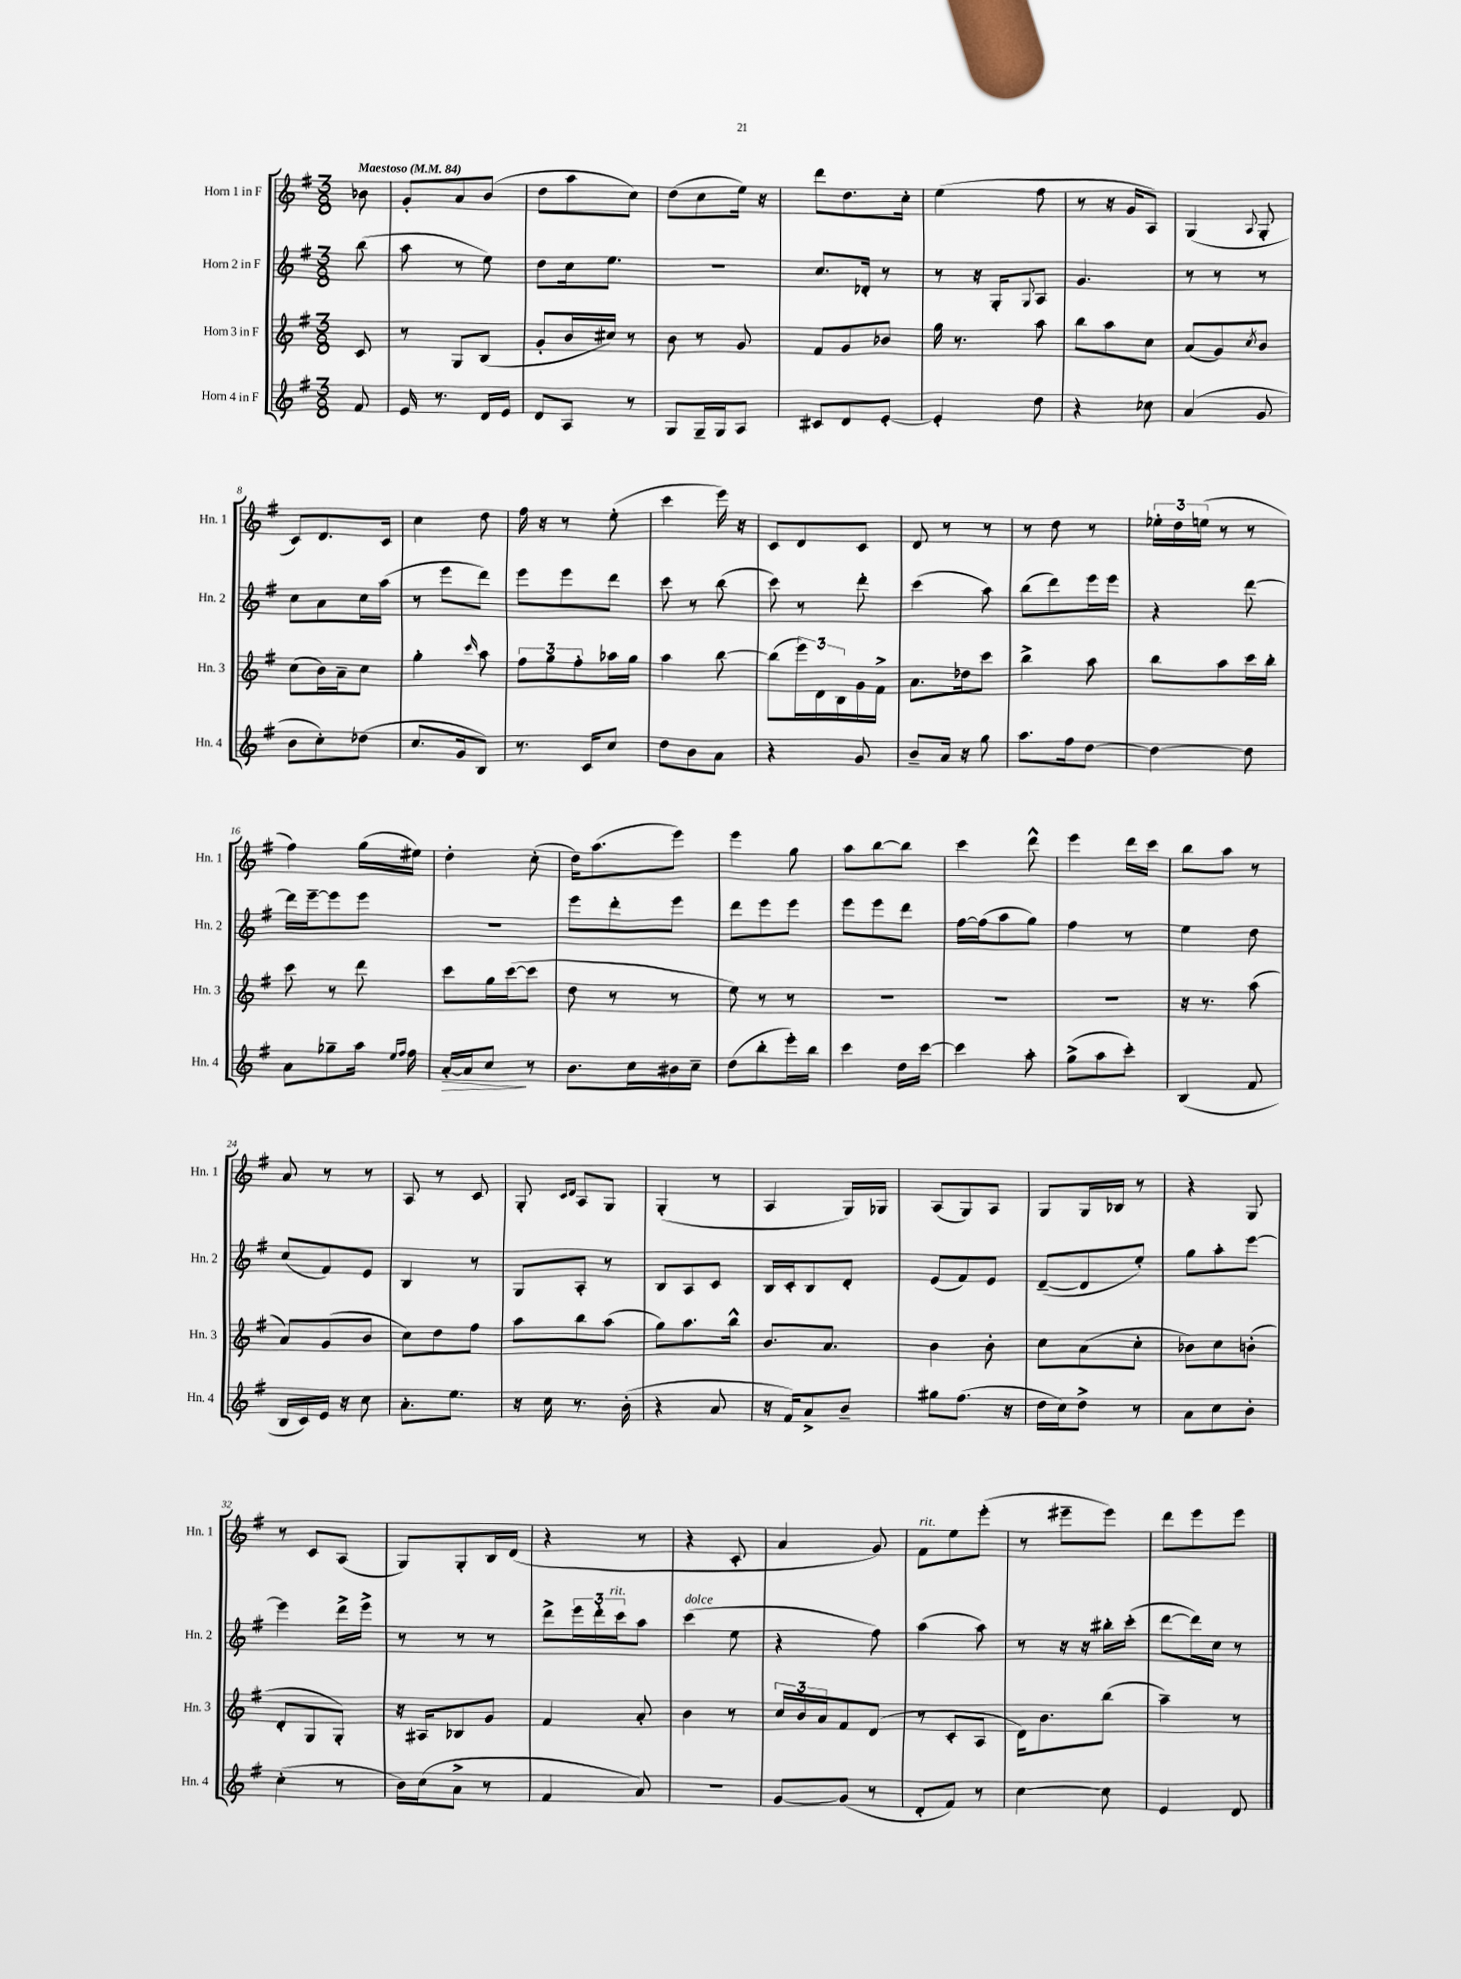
<<
\new StaffGroup <<
\new Staff = "s0" \with { instrumentName = "Horn 1 in F" shortInstrumentName = "Hn. 1" } {
    \clef treble \key g \major \numericTimeSignature \time 3/8 \partial 8 \tempo "Maestoso" 4 = 84
    bes'8 |
    g'8-. a'8 b'8( |
    d''8 a''8 c''8) |
    d''8( c''8 e''16) r16 |
    d'''8 d''8. c''16-. |
    e''4( fis''8 |
    r8 r16 g'16 a8) |
    g4( \appoggiatura { a8 } g8-. |
    c'8) d'8. c'16 |
    c''4 d''8 |
    fis''16 r16 r8 e''8-.( |
    c'''4 e'''16) r16 |
    c'8 d'8 c'8 |
    d'8 r8 r8 |
    r8 d''8 r8 |
    \tuplet 3/2 { ees''16-. d''16 e''16( } r8 r8 |
    fis''4) g''16( eis''16) |
    d''4-. c''8-.( |
    d''16) a''8.( e'''8) |
    e'''4 g''8 |
    a''8 b''8~ b''8 |
    c'''4 d'''8-^ |
    e'''4 d'''16 c'''16 |
    b''8 a''8 r8 |
    a'8 r8 r8 |
    a8 r8 c'8 |
    g8-. \grace { c'16 d'16 } a8 g8 |
    g4-.( r8 |
    a4 g16) ges16 |
    a8( g8) a8 |
    g8 g16 bes16 r8 |
    r4 g8 |
    r8 c'8 a8( |
    g8) g8-. b16 d'16( |
    r4 r8 |
    r4 c'8-. |
    a'4 g'8) |
    fis'8^\markup { \italic "rit." } e''8 e'''8-.( |
    r8 eis'''8-- eis'''8) |
    d'''8 e'''8 e'''8 \bar "|." |
}
\new Staff = "s1" \with { instrumentName = "Horn 2 in F" shortInstrumentName = "Hn. 2" } {
    \clef treble \key g \major \numericTimeSignature \time 3/8 \partial 8
    b''8( |
    a''8 r8 e''8) |
    d''8 c''16 e''8. |
    R4. |
    c''8. des'16-. r8 |
    r8 r16 g16-. \appoggiatura { g8 } a8 |
    g'4. |
    r8 r8 r8 |
    c''8 a'8 c''16 a''16( |
    r8 e'''8 d'''8) |
    e'''8 e'''8 d'''8 |
    c'''8 r8 b''8( |
    c'''8) r8 d'''8-. |
    c'''4( a''8) |
    b''8( d'''8) e'''16 e'''16 |
    r4 d'''8~ |
    d'''16 e'''16~-- e'''8 e'''8 |
    R4. |
    e'''8 d'''8-. e'''8 |
    d'''8 e'''8 e'''8 |
    e'''8 e'''8 d'''8 |
    fis''16~ fis''16( a''8 g''8) |
    fis''4 r8 |
    e''4 d''8 |
    c''8( fis'8) e'8 |
    b4 r8 |
    g8 a8-. r8 |
    b8 a8 c'8 |
    b16 c'16-. b8 d'8-. |
    e'8( fis'8) e'8 |
    d'8~--( d'8 e''8-.) |
    g''8 a''8-. e'''8~ |
    e'''4 d'''16-> e'''16-> |
    r8 r8 r8 |
    d'''8-> \tuplet 3/2 { e'''16 d'''16-. c'''16^\markup { \italic "rit." } } a''8 |
    c'''4^\markup { \italic "dolce" }( e''8 |
    r4 fis''8) |
    a''4( a''8) |
    r8 r16 r16 bis''16-. c'''16-.( |
    d'''8~ d'''16) c''16 r8 \bar "|." |
}
\new Staff = "s2" \with { instrumentName = "Horn 3 in F" shortInstrumentName = "Hn. 3" } {
    \clef treble \key g \major \numericTimeSignature \time 3/8 \partial 8
    c'8 |
    r8 g8 b8( |
    g'8-. b'16 cis''16) r8 |
    b'8 r8 g'8 |
    fis'8 g'8 bes'8 |
    g''16 r8. a''8 |
    b''8 a''8 c''8 |
    a'8( g'8) \acciaccatura { c''8 } b'8 |
    c''8( b'16) a'16-- c''8 |
    g''4-. \grace { c'''16 } a''8 |
    \tuplet 3/2 { fis''8 g''8 fis''8-. } aes''16 g''16 |
    a''4 b''8~ |
    b''8( \tuplet 3/2 { e'''16) d'16 b16 } g'16 fis'16-> |
    a'8. des''16 c'''8 |
    b''4-> a''8 |
    b''8 a''8 c'''16 b''16-. |
    c'''8 r8 d'''8 |
    c'''8 g''16 c'''16~( c'''8 |
    d''8 r8 r8 |
    e''8) r8 r8 |
    R4. |
    R4. |
    R4. |
    r16 r8. a''8( |
    a'8) g'8( b'8 |
    c''8) d''8 fis''8 |
    a''8 b''8 a''8( |
    g''8) a''8. b''16-^ |
    b'8. a'8. |
    b'4 b'8-. |
    c''8 a'8( c''8-. |
    bes'8) c''8 b'8-.( |
    d'8-. g8 g8-.) |
    r16 ais16 bes8 g'8 |
    fis'4 a'8-. |
    b'4 r8 |
    \tuplet 3/2 { c''16 b'16 a'16 } fis'8 d'8( |
    r8 c'8-. a8 |
    d'16) b'8. b''8( |
    a''4--) r8 \bar "|." |
}
\new Staff = "s3" \with { instrumentName = "Horn 4 in F" shortInstrumentName = "Hn. 4" } {
    \clef treble \key g \major \numericTimeSignature \time 3/8 \partial 8
    fis'8 |
    e'16 r8. d'16 e'16 |
    d'8 a8 r8 |
    g8 g16-- g16 a8 |
    cis'8 d'8 e'8~-. |
    e'4-. d''8 |
    r4 ces''8 |
    a'4( g'8 |
    b'8 c''8-.) des''8( |
    c''8. g'16 b8) |
    r8. c'16 c''8 |
    d''8 b'8 a'8 |
    r4 g'8 |
    b'8-- a'16 r16 g''8 |
    a''8. fis''16 d''8~ |
    d''4~ d''8 |
    a'8 ges''8-- a''16 \grace { e''16 fis''16 } fis''16 |
    a'16~-.\> a'16 c''8\! r8 |
    b'8. c''16 bis'16 c''16-- |
    d''8( b''8-. e'''16-.) b''16 |
    c'''4 d''16 c'''16~ |
    c'''4 a''8-. |
    g''8->( a''8 c'''8-.) |
    b4( fis'8 |
    b16 c'16) e'16 r16 c''8 |
    a'8.-. e''8. |
    r16 c''16 r8. b'16-.( |
    r4 a'8 |
    r16 fis'16) a'8-> b'8-- |
    gis''8 fis''8.( r16 |
    d''16 c''16) d''8-> r8 |
    a'8 c''8 b'8-. |
    c''4-.( r8 |
    b'16) c''16( a'8-> r8 |
    fis'4 a'8) |
    R4. |
    g'8~ g'8( r8 |
    d'8-. fis'8) r8 |
    c''4~ c''8 |
    e'4 d'8 \bar "|." |
}
>>
>>
